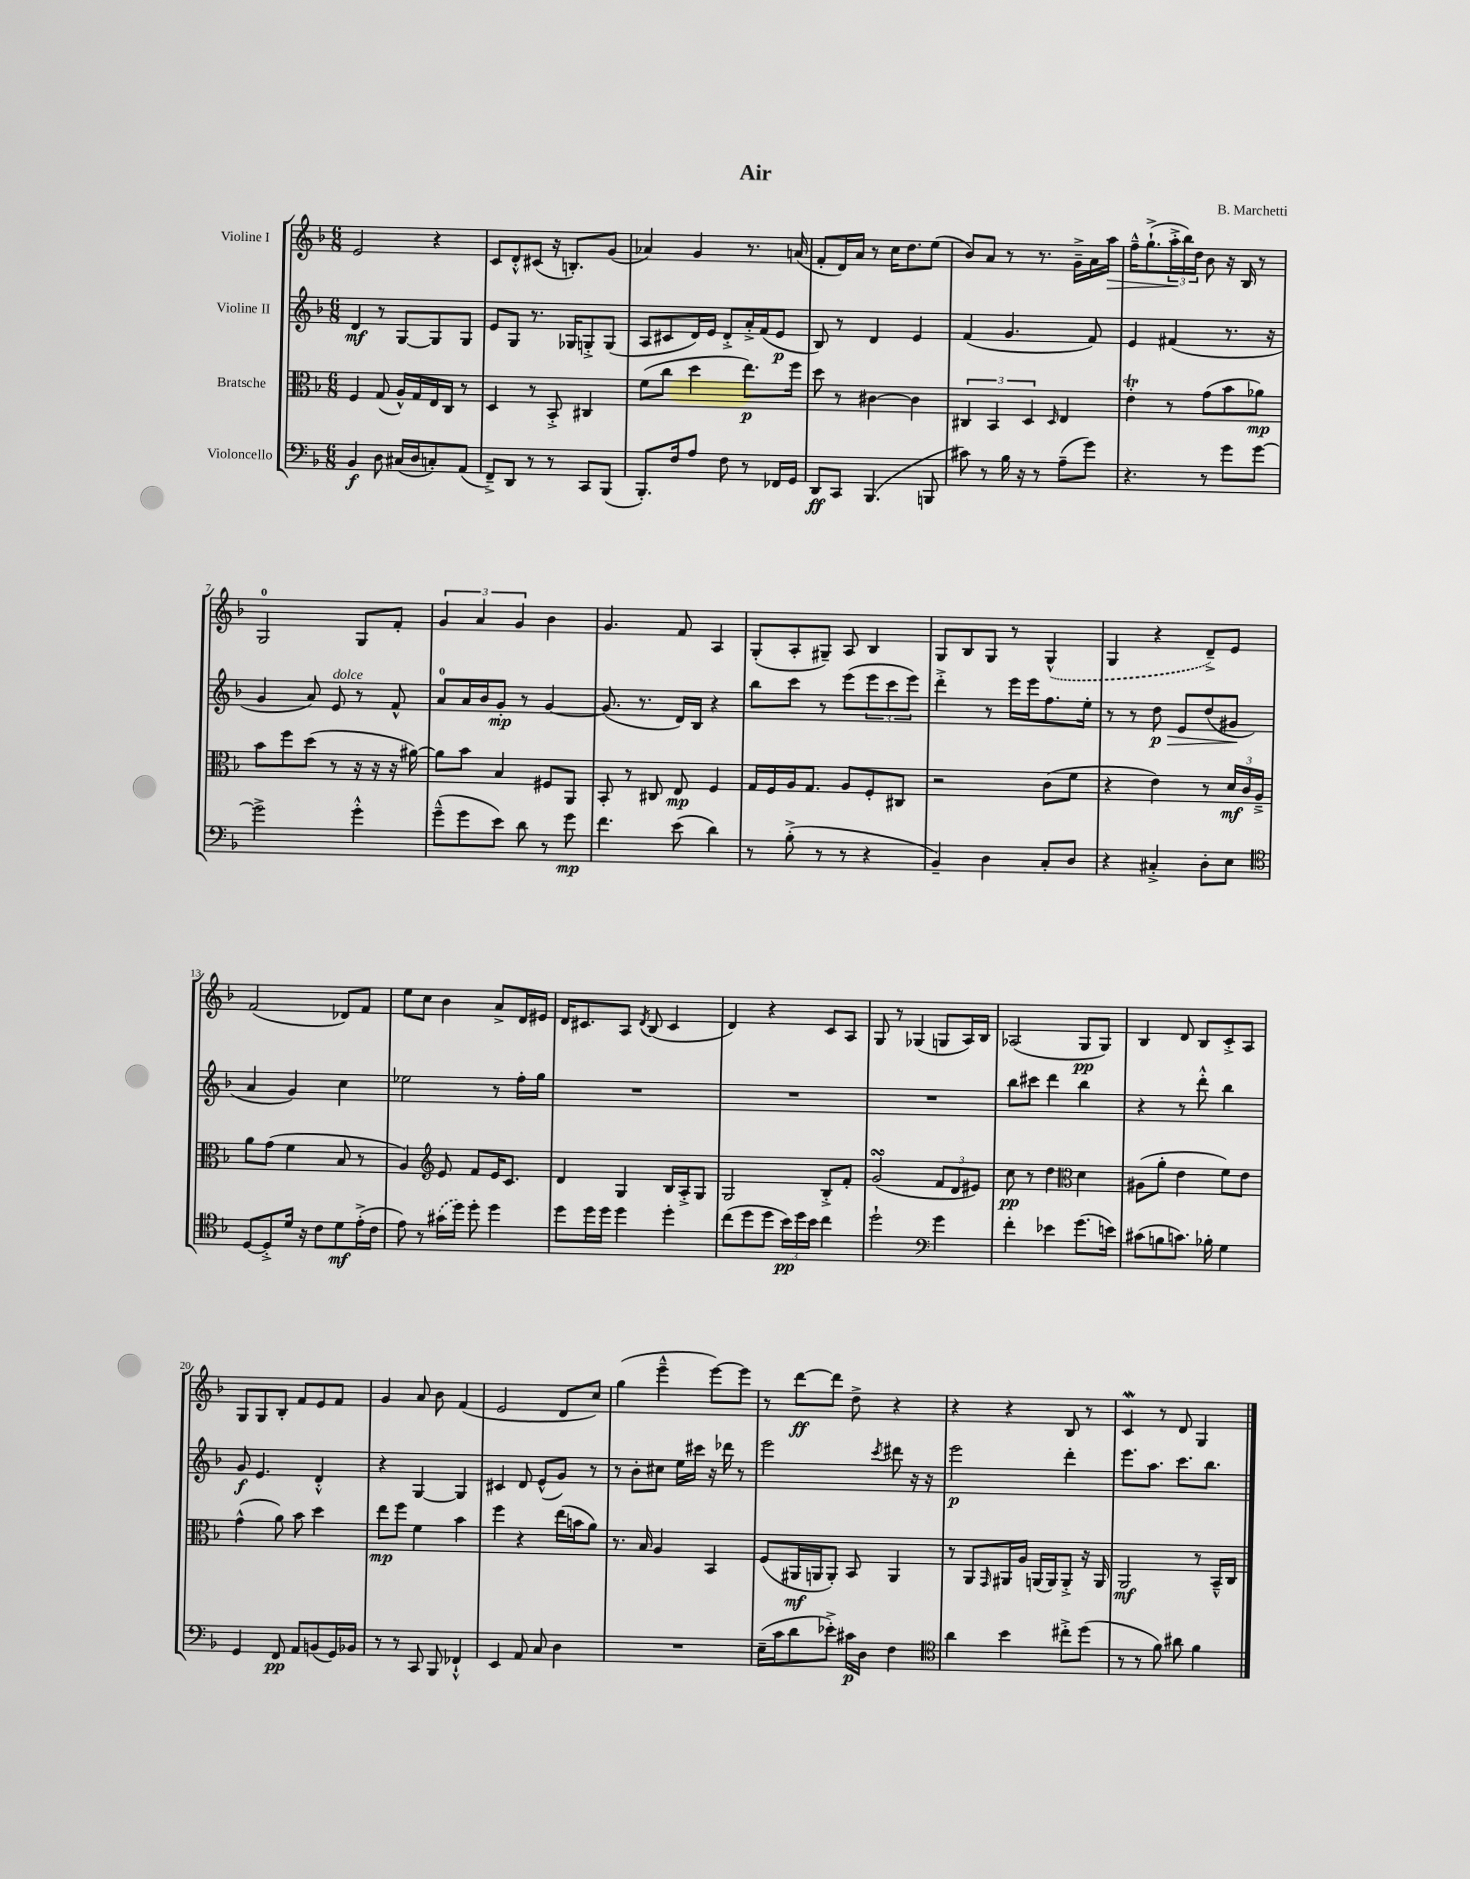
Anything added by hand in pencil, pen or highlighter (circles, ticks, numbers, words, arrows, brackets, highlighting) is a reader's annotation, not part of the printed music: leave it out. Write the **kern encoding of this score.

**kern	**kern	**kern	**kern
*staff4	*staff3	*staff2	*staff1
*clefF4	*clefC3	*clefG2	*clefG2
*k[b-]	*k[b-]	*k[b-]	*k[b-]
*M6/8	*M6/8	*M6/8	*M6/8
4BB-	4F	4d	2e
8D	(8G	8r	.
(16C#	16A^^)	[8G	.
16D	16G	.	.
8C')	16E	8G]	4r
.	16C	.	.
(8AA	8r	8G	.
=	=	=	=
8FF~^)	4D	8e	8c
8DD	.	8G	8d'^^
8r	8r	8.r	(8c#
8r	8BB-'^	.	16r
.	.	16G-	8.B')
8CC	4C#	8G'^	.
(8BBB-	.	(8G	(8g
=	=	=	=
8.BBB-')	(8f	8A	4a-)
.	8cc	8c#	.
16F	.	.	.
8A	4dd	16d)	4g
.	.	16e	.
8F	.	8d'^	.
8r	8.ee)	16a'^	8.r
.	.	(16f	.
16FF-	.	8e	.
16GG	16ff	.	(16a
=	=	=	=
8DD	8dd	8B-)	8f'
8CC	8r	8r	16d)
.	.	.	16a
(4.BBB-	[4c#	4d	8r
.	.	.	16cc
.	.	.	8.dd
.	4c#]	4e	.
8BBB	.	.	(8ee
=	=	=	=
8c#)	6C#	(4f	8b-)
8r	.	.	8a
.	6BB-	.	.
16B-	.	4.g	8r
16r	.	.	.
.	6D	.	.
8r	.	.	8.r
.	16qqD	.	.
(8A~	4E	.	.
.	.	.	16g~^
8g)	.	8f)	16a
.	.	.	16aa
=	=	=	=
4.r	4e'	4e	16ff~^^
.	.	.	(8.gg`^
.	8r	(4f#	24aa'^
.	.	.	24bb-)
.	.	.	24dd
8r	(8g	.	8b-
8g	8b-	8.r	16r
.	.	.	16B-
[8g	8a-)	.	8r
.	.	16r	.
=	=	=	=
2g^]	8b-	4g	2G
.	8ff	.	.
.	(8dd	8a)	.
.	8r	8e	.
4g'^^	16r	8r	8G
.	16r	.	.
.	16r	8f^^	8f'
.	[16a#)	.	.
=	=	=	=
(8g~^^	8a#]	8a	6g
8g	8b-	16a	.
.	.	.	6a
.	.	16b-	.
8e)	4B-	8g'	.
.	.	.	6g
8d	.	8r	.
8r	8F#	[4g	4b-
8g	8AA	.	.
=	=	=	=
4.f	8BB-'	(8.g]	4.g
.	8r	.	.
.	.	8.r	.
.	8C#	.	.
(8e	8E	16d)	8f
.	.	16B-	.
4d)	4F	4r	4A
=	=	=	=
8r	16G	8bb-	(8G'
.	16F	.	.
(8B-'^	16A	8ccc	8A'
.	8.G	.	.
8r	.	8r	8G#~)
8r	8A	(8eee	8A
4r	8F'	12eee	4B-
.	.	12ccc	.
.	8C#	.	.
.	.	12eee)	.
=	=	=	=
4BB-~)	2r	4ddd'^	8G
.	.	.	8B-
4D	.	8r	8G
.	.	16eee	8r
.	.	16eee	.
8C'	(8c	8.ff	(4G^^
8D	8f	.	.
.	.	16ee'	.
=	=	=	=
4r	4r	8r	4G
.	.	8r	.
4C#'^	4e)	8dd	4r
.	.	8e	.
8D'	8r	(8dd	8d~^)
8E	24d	8g#	8e
.	24c	.	.
.	24A~^	.	.
=	=	=	=
*clefC4	*	*	*
[8D	8a	4a	(2f
8D'^]	(8g	.	.
16d	4f	4g)	.
16r	.	.	.
8c	.	.	.
8d	8B-	4cc	8d-)
(16e'^	8r	.	8f
16c	.	.	.
=	=	=	=
8e)	4A)	2ee-	8ee
8r	.	.	8cc
*	*clefG2	*	*
(16g#	8e	.	4b-
16dd)	.	.	.
8dd'	8f	.	.
4dd	16e	8r	8a^
.	8.c	.	.
.	.	16ff'	16d
.	.	16gg	16e#
=	=	=	=
8dd	4d	2.r	16d
.	.	.	8.c#
16dd	.	.	.
16dd	.	.	.
4dd	4G	.	8A
.	.	.	8qd
.	.	.	(8B-
4dd'	16B-	.	4c#
.	16A'^	.	.
.	8G	.	.
=	=	=	=
(8cc	2G	2.r	4d)
8dd	.	.	.
8dd	.	.	4r
24b-)	.	.	.
24dd	.	.	.
24b-	.	.	.
4cc	8B-'^	.	8c
.	8f'	.	8A
=	=	=	=
2dd`	(2g	2.r	8G
.	.	.	8r
.	.	.	(4G-
*clefF4	*	*	*
4g	12f	.	8G
.	12d	.	.
.	.	.	16A)
.	12e#)	.	.
.	.	.	16B-
=	=	=	=
4f'	8cc	8bb-	(2A-
.	8r	8ccc#	.
4e-	4dd	4ddd	.
*	*clefC3	*	*
(8.g	4d	4bb-	8G
.	.	.	8G)
16e)	.	.	.
=	=	=	=
(8c#	(8A#	4r	4B-
8B	8a'	.	.
8.c)	4e	8r	8d
.	.	8ddd'^^	8B-
16B-'	.	.	.
4G	8f)	4bb-	8c'^
.	8e	.	8A
=	=	=	=
4GG	(4g^^	8g	8G
.	.	4.e	8G
8FF	8a)	.	8B-'
8AA	8b-	.	8f
(8BB	4dd	4d'^^	8e
16GG)	.	.	8f
16BB-	.	.	.
=	=	=	=
8r	8ee	4r	4g
8r	8ff	.	.
8CC	4f	[4G	8a
8BBB-	.	.	8b-
4FF-`^^	4b-	4G]	(4f
=	=	=	=
4EE	4ff	4c#	2e
8AA	4r	8d	.
8C	.	(8e^^	.
4D	(16ee	8g)	8d
.	16b	.	.
.	8a)	8r	8cc)
=	=	=	=
2.r	8.r	8r	(4gg
.	.	8b-'	.
.	16B-	.	.
.	4A	8cc#	4eee~^^
.	.	16ee	.
.	.	16ccc#	.
.	4BB-	16r	[8eee)
.	.	16ddd-	.
.	.	8r	8eee]
=	=	=	=
(16E~	(8F	2eee	8r
16c	.	.	.
8d	16AA#	.	[8ddd
.	16AA	.	.
8e-'^)	8AA')	.	8ddd]
16c#	8BB-	.	8dd^
16D	.	.	.
.	.	8qccc	.
4F	4AA	8ddd#	4r
.	.	16r	.
.	.	16r	.
=	=	=	=
*clefC4	*	*	*
4a	8r	2eee	4r
.	8AA	.	.
.	16qqGG	.	.
4b-	16AA#	.	4r
.	16A	.	.
.	(16AA	.	.
.	16AA)	.	.
8cc#'^	8AA'^	4ddd'	8B-
(8dd	16r	.	8r
.	16AA	.	.
=	=	=	=
8r	2AA	8.eee	4c
8r	.	.	.
.	.	8.aa	.
8f)	.	.	8r
8a#	.	8.ccc	8d
4f	8r	.	4G
.	.	8.bb-	.
.	16BB-~^^	.	.
.	16C	.	.
==	==	==	==
*-	*-	*-	*-
